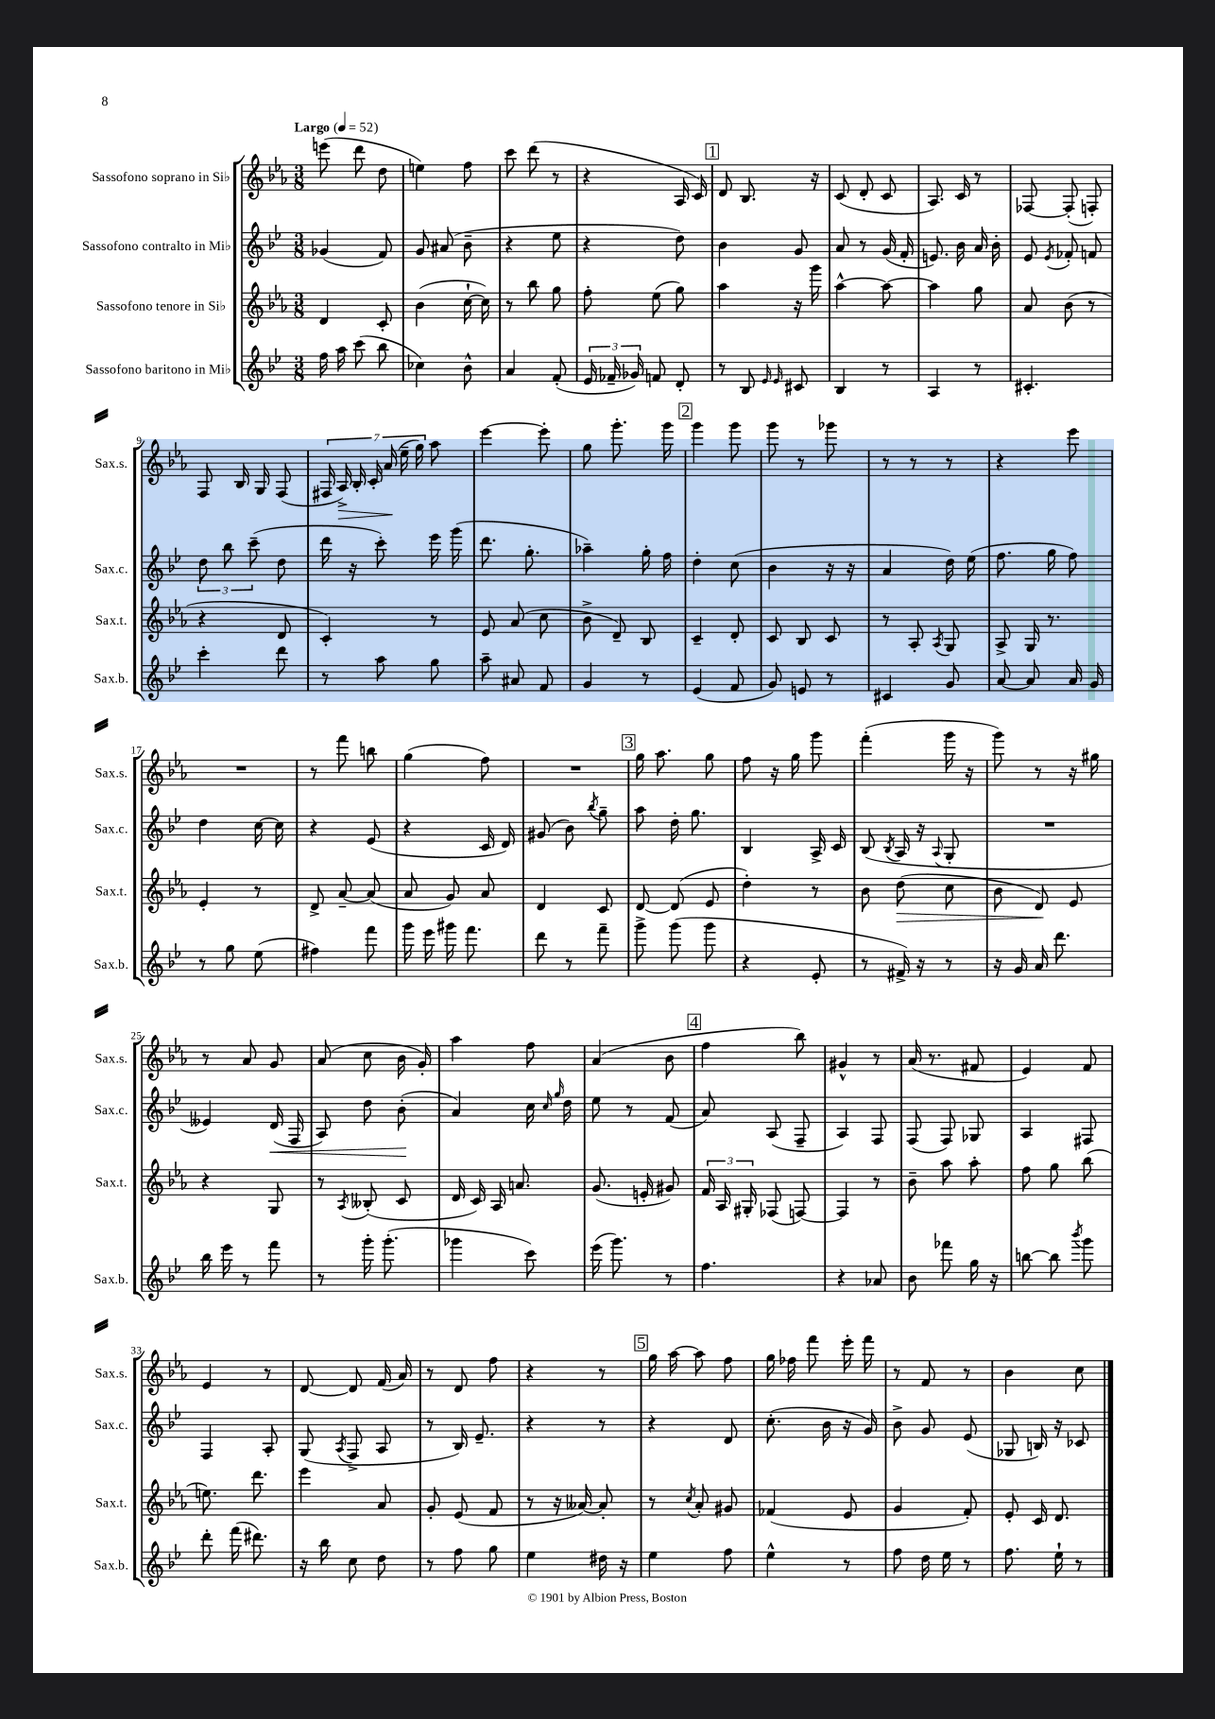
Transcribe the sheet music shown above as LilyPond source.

<<
\new StaffGroup <<
\new Staff = "s0" \with { instrumentName = "Sassofono soprano in Sib" shortInstrumentName = "Sax.s." } {
    \clef treble \key ees \major \numericTimeSignature \time 3/8 \tempo "Largo" 4 = 52
    \autoBeamOff e'''8( d'''8 d''8 |
    e''4) f''8 |
    c'''8 d'''8( r8 |
    r4 aes16 c'16) |
    \mark \markup { \box "1" } d'8 bes8. r16 |
    c'8( d'8-. c'8 |
    aes8.) c'16 r8 |
    fes8~ fes8-.( f8-.) |
    f8 bes16 g16 f8( |
    \tuplet 7/4 { fis16 aes16->\>) bes16-. c'16-. aes'16\!( ees''16-- g''16) } aes''8 |
    ees'''4~ ees'''8-. |
    g''8 g'''8.-. g'''16 |
    \mark \markup { \box "2" } g'''4 g'''8 |
    g'''8 r8 ges'''8 |
    r8 r8 r8 |
    r4 ees'''8 |
    R4. |
    r8 f'''8 b''8 |
    g''4( f''8) |
    R4. |
    \mark \markup { \box "3" } g''16 aes''8. g''8 |
    f''8 r16 g''16 g'''8 |
    f'''4-.( g'''16 r16 |
    g'''8) r8 r16 gis''16 |
    r8 aes'8 g'8 |
    aes'8( c''8 bes'16 g'16-.) |
    aes''4 f''8 |
    aes'4( bes'8 |
    \mark \markup { \box "4" } f''4 bes''8) |
    gis'4-^ r8 |
    aes'16( r8. fis'8 |
    ees'4) f'8 |
    ees'4 r8 |
    d'8~ d'8 f'16( aes'16) |
    r8 d'8 f''8 |
    r4 r8 |
    \mark \markup { \box "5" } g''16 aes''16~ aes''8 f''8 |
    g''16 fes''16 f'''8 ees'''16-. f'''16 |
    r8 f'8 r8 |
    bes'4 c''8 \bar "|." |
}
\new Staff = "s1" \with { instrumentName = "Sassofono contralto in Mib" shortInstrumentName = "Sax.c." } {
    \clef treble \key bes \major \numericTimeSignature \time 3/8
    \autoBeamOff ges'4( f'8) |
    g'8 ais'8( bes'8-- |
    r4 ees''8 |
    r4 d''8) |
    \mark \markup { \box "1" } bes'4 g'8 |
    a'8 r8 g'16( f'16-. |
    e'8.) bes'16 a'16 bes'16-. |
    ees'8 \acciaccatura { ees'8 } fes'8-. f'8 |
    \tuplet 3/2 { d''8 bes''8 c'''8--( } d''8 |
    d'''16 r16 c'''8-.) ees'''16 g'''16( |
    d'''8. g''8.-. |
    aes''4--) g''16-. f''16 |
    \mark \markup { \box "2" } d''4-. c''8( |
    bes'4 r16 r16 |
    a'4 d''16) ees''16( |
    f''8. g''16 f''8) |
    d''4 c''16~ c''16 |
    r4 ees'8( |
    r4 c'16 d'16) |
    gis'8( bes'8) \acciaccatura { bes''8 } g''8-- |
    \mark \markup { \box "3" } a''8 d''16-. g''8. |
    bes4 a16-> c'16 |
    bes8( \acciaccatura { bes8 } a16 r16 \appoggiatura { a8 } g8-. |
    R4. |
    eeses'4) d'16\<( f16 |
    a8) d''8 bes'8-.\!( |
    a'4) c''16 \grace { c''16 g''16 } d''16 |
    ees''8 r8 f'8( |
    \mark \markup { \box "4" } a'8) a8( f8-- |
    a4) f8 |
    f8( f8) ges8 |
    a4 fis8 |
    f4 a8-. |
    g8( \acciaccatura { a8 } f8-> a8 |
    r8 bes16) ees'8.-- |
    r4 r8 |
    \mark \markup { \box "5" } r4 d'8 |
    c''8.-.( bes'16 r16 g'16) |
    bes'8-> g'8 ees'8( |
    ges8 b16) r16 ces'8 \bar "|." |
}
\new Staff = "s2" \with { instrumentName = "Sassofono tenore in Sib" shortInstrumentName = "Sax.t." } {
    \clef treble \key ees \major \numericTimeSignature \time 3/8
    \autoBeamOff d'4 c'8-. |
    bes'4( c''16~-! c''16) |
    r8 bes''8 g''8 |
    f''8-. ees''8( g''8) |
    \mark \markup { \box "1" } aes''4 r16 g'''16 |
    aes''4~-^ aes''8~ |
    aes''4 g''8 |
    aes'8 bes'8( r8 |
    r4 d'8 |
    c'4-.) r8 |
    ees'8 aes'8( c''8 |
    bes'8-> d'8--) bes8 |
    \mark \markup { \box "2" } c'4-- d'8-. |
    c'8 bes8 c'8 |
    r8 aes8-. \acciaccatura { aes8 } g8 |
    aes8-> g16 r8. |
    ees'4-. r8 |
    d'8-> aes'8~-- aes'8( |
    aes'8 g'8) aes'8 |
    d'4 c'8 |
    \mark \markup { \box "3" } d'8~ d'8( ees'8 |
    d''4-.) r8 |
    bes'8 d''8\>( c''8 |
    bes'8 d'8\!) ees'8 |
    r4 g8 |
    r8 \acciaccatura { aes8 } beses8-.( c'8 |
    d'16 c'16) aes16 a'8. |
    g'8.( e'16-. gis'8) |
    \mark \markup { \box "4" } \tuplet 3/2 { f'16 aes16 gis16-. } fes8( f8~) |
    f4 r8 |
    bes'8-- aes''8 aes''8-. |
    f''8 g''8 bes''8( |
    e''8.) d'''8. |
    ees'''4 aes'8 |
    g'8-. ees'8( f'8 |
    r8 r16 aeses'16~) aeses'8-. |
    \mark \markup { \box "5" } r8 \acciaccatura { c''8 } aes'8-. gis'8 |
    fes'4( ees'8 |
    g'4 f'8-.) |
    ees'8-. c'16 d'8. \bar "|." |
}
\new Staff = "s3" \with { instrumentName = "Sassofono baritono in Mib" shortInstrumentName = "Sax.b." } {
    \clef treble \key bes \major \numericTimeSignature \time 3/8
    \autoBeamOff f''16 a''16 c'''8( bes''8 |
    ces''4) bes'8-^ |
    a'4 f'8-.( |
    \tuplet 3/2 { ees'16 fes'16-- ges'16) } f'8 d'8-. |
    \mark \markup { \box "1" } r8 bes8 \grace { ees'16 ees'16 } cis'8 |
    bes4 r8 |
    a4 r8 |
    cis'4.-. |
    c'''4-. d'''8 |
    r8 a''8 g''8 |
    a''8-- ais'8 f'8 |
    g'4 r8 |
    \mark \markup { \box "2" } ees'4( f'8 |
    g'8) e'8 r8 |
    cis'4 g'8 |
    a'8~ a'8 a'16 g'16 |
    r8 g''8 ees''8( |
    fis''4) f'''8 |
    g'''16 ees'''16 gis'''16 f'''8. |
    d'''8 r8 f'''8-- |
    \mark \markup { \box "3" } g'''8-> g'''8( g'''8 |
    r4 ees'8-. |
    r8 fis'16->) r16 r8 |
    r16 g'16 a'16 d'''8. |
    bes''16 ees'''16 r8 f'''8 |
    r8 g'''16-. g'''8.-.( |
    ges'''4 c'''8) |
    ees'''16( g'''8.) r8 |
    \mark \markup { \box "4" } f''4. |
    r4 aes'8 |
    bes'8 fes'''8 g''16 r16 |
    b''8~ b''8 \acciaccatura { bes'''8 } g'''8 |
    d'''8-. f'''16( dis'''8.) |
    r16 bes''16 c''8 d''8 |
    r8 f''8 g''8 |
    ees''4 dis''16 r16 |
    \mark \markup { \box "5" } ees''4 f''8 |
    ees''4-^ r8 |
    f''8 d''16 ees''16 r8 |
    f''8. ees''16-! r8 \bar "|." |
}
>>
>>
